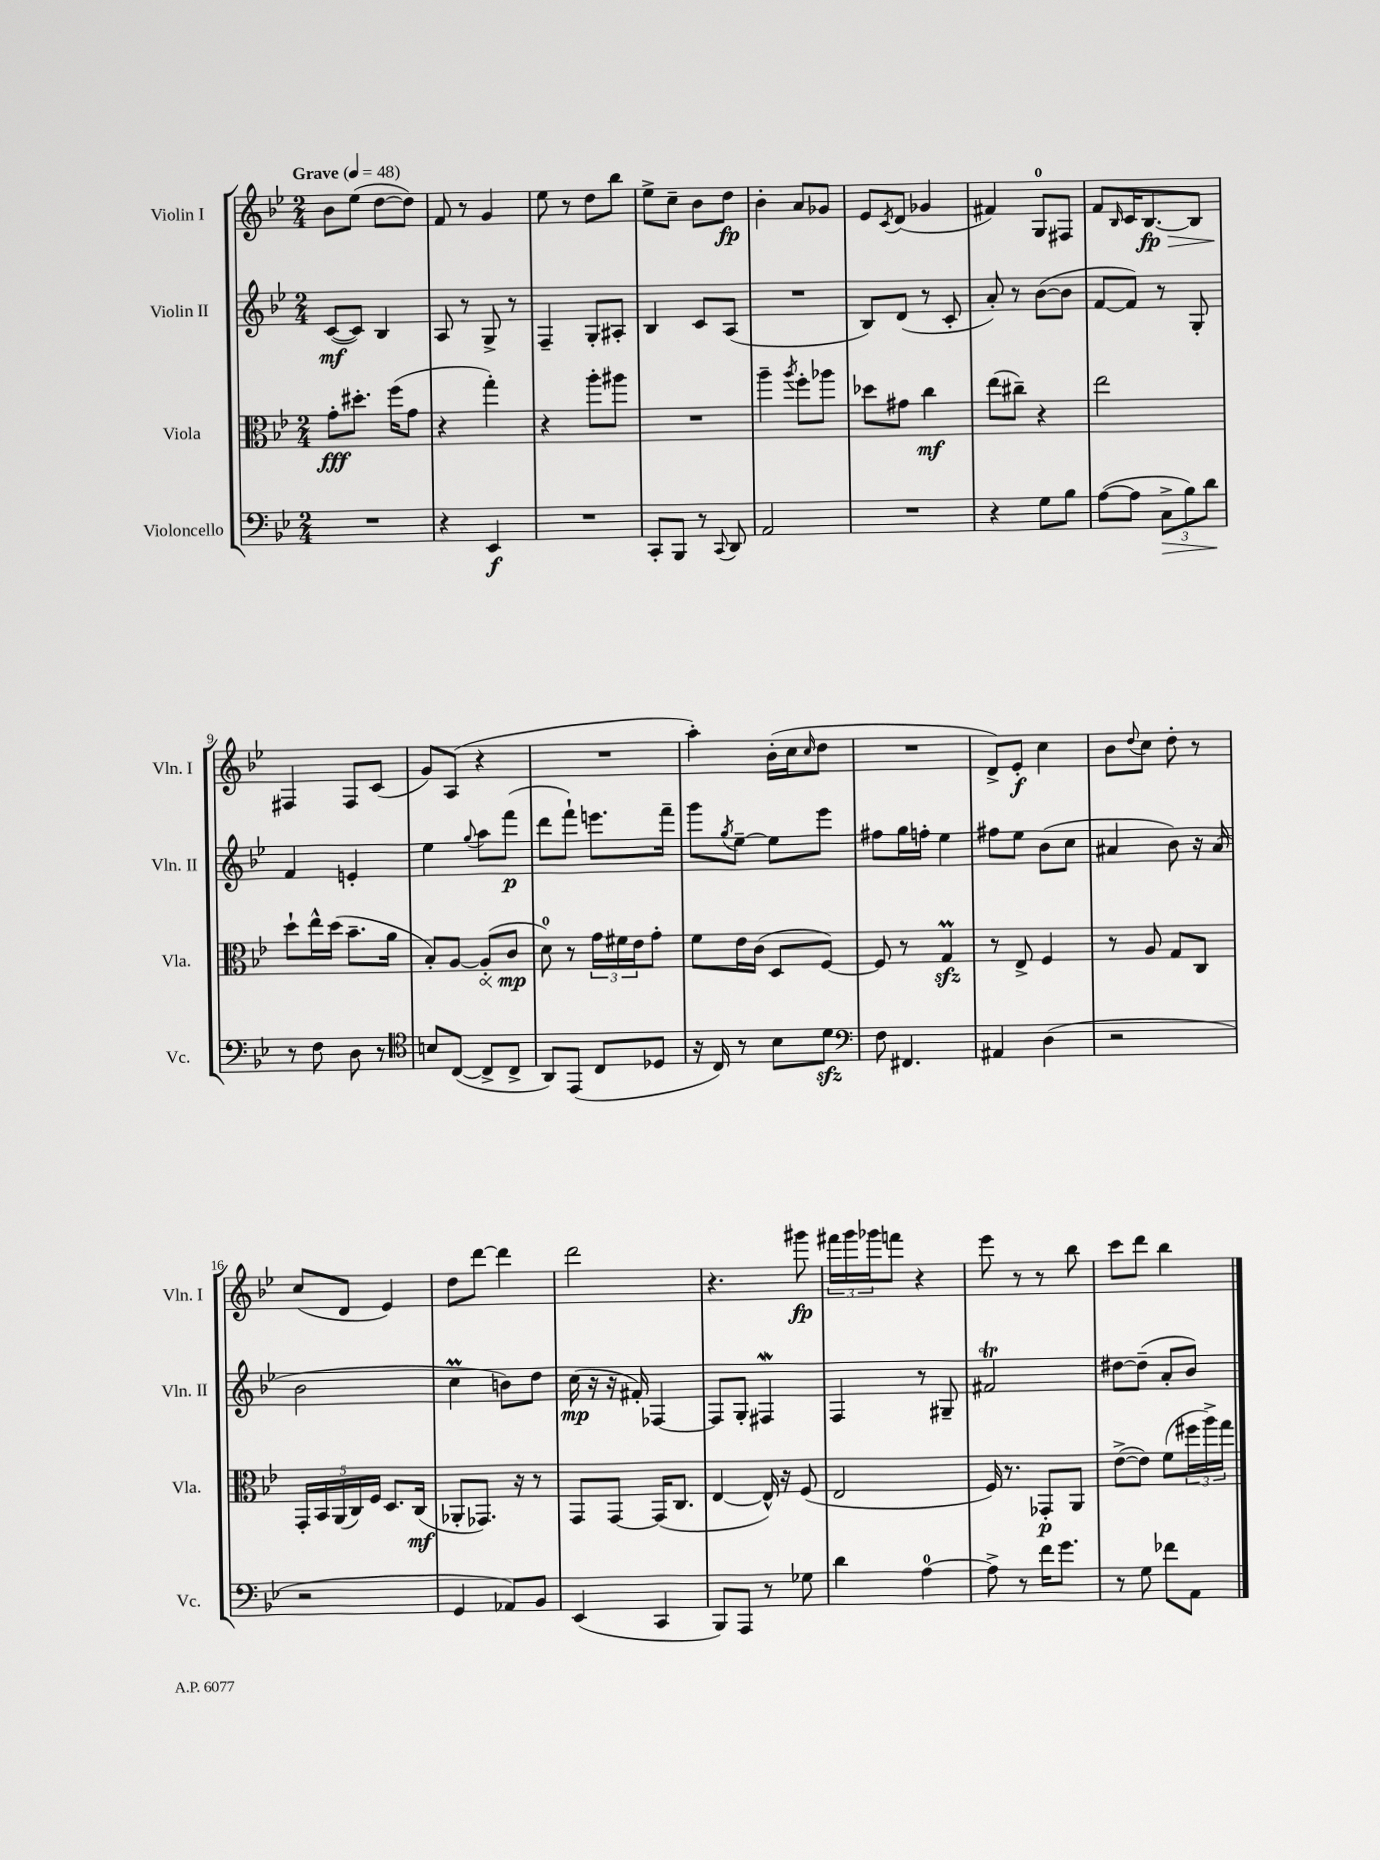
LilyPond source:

<<
\new StaffGroup <<
\new Staff = "s0" \with { instrumentName = "Violin I" shortInstrumentName = "Vln. I" } {
    \clef treble \key bes \major \numericTimeSignature \time 2/4 \tempo "Grave" 4 = 48
    bes'8 ees''8( d''8~ d''8) |
    f'8 r8 g'4 |
    ees''8 r8 d''8 bes''8 |
    ees''8-> c''8-- bes'8 d''8\fp |
    bes'4-. a'8 ges'8 |
    ees'8 \acciaccatura { c'8 } d'8( ges'4 |
    fis'4) g8-0 fis8 |
    f'8 \grace { bes16 } c'16 bes8.~\fp\> bes8 |
    fis4\! fis8 c'8( |
    g'8) a8( r4 |
    R2 |
    a''4-.) bes'16-.( c''16 \grace { c''16 } d''8 |
    R2 |
    d'8->) ees'8-.\f c''4 |
    bes'8 \appoggiatura { d''8 } c''8 d''8-. r8 |
    c''8( d'8 ees'4) |
    d''8 d'''8~ d'''4 |
    d'''2 |
    r4. gis'''8\fp |
    \tuplet 3/2 { fis'''16 g'''16 ges'''16 } f'''8 r4 |
    ees'''8 r8 r8 bes''8 |
    c'''8 d'''8 bes''4 \bar "|." |
}
\new Staff = "s1" \with { instrumentName = "Violin II" shortInstrumentName = "Vln. II" } {
    \clef treble \key bes \major \numericTimeSignature \time 2/4
    c'8~\mf( c'8) bes4 |
    a8 r8 g8-> r8 |
    f4-- g8-. ais8-. |
    bes4 c'8 a8( |
    R2 |
    bes8) d'8( r8 c'8-. |
    a'8-.) r8 bes'8~( bes'8 |
    f'8~ f'8) r8 g8-. |
    f'4 e'4-. |
    ees''4 \appoggiatura { g''8 } a''8 f'''8\p( |
    d'''8 f'''8-!) e'''8. f'''16-- |
    g'''8 \acciaccatura { g''8 } ees''8~-- ees''8 ees'''8 |
    fis''8 g''16 f''16-. ees''4 |
    fis''8 ees''8 bes'8( c''8 |
    ais'4 bes'8) r16 ais'16( |
    bes'2 |
    c''4\prall b'8) d''8 |
    c''16\mp( r16 r16 fis'16-.) fes4~ |
    fes8 g8-. fis4\mordent |
    f4 r8 gis8-- |
    fis'2\trill |
    dis''8~ dis''8--( a'8-. bes'8) \bar "|." |
}
\new Staff = "s2" \with { instrumentName = "Viola" shortInstrumentName = "Vla." } {
    \clef alto \key bes \major \numericTimeSignature \time 2/4
    g'8-.\fff dis''8.-. f''16( g'8 |
    r4 g''4-.) |
    r4 a''8-. ais''8 |
    R2 |
    a''4-- \acciaccatura { a''8 } f''8-. aes''8 |
    des''8 gis'8 c''4\mf |
    ees''8( cis''8--) r4 |
    ees''2 |
    d''8-! ees''16-^ d''16( bes'8.-- a'16 |
    bes8-.) a8~ \once \override Hairpin.circled-tip = ##t a8-.\<( c'8\mp\! |
    d'8-0) r8 \tuplet 3/2 { g'16 fis'16 ees'16 } g'8-. |
    f'8 ees'16 c'16( d8 f8~) |
    f8 r8 g4\prall\sfz |
    r8 ees8-> f4 |
    r8 a8 g8 c8 |
    \tuplet 5/4 { g,16-. bes,16 a,16( c16) f16 } d8. c16\mf( |
    aes,8-. ges,8.) r16 r8 |
    g,8 g,8~ g,16( c8. |
    ees4~ ees16-^) r16 f8( |
    ees2 |
    f16) r8. ges,8-.\p a,8 |
    ees'8~->( ees'8) f'8( \tuplet 3/2 { fis''16 a''16->) g''16 } \bar "|." |
}
\new Staff = "s3" \with { instrumentName = "Violoncello" shortInstrumentName = "Vc." } {
    \clef bass \key bes \major \numericTimeSignature \time 2/4
    R2 |
    r4 ees,4\f |
    R2 |
    c,8-. bes,,8 r8 \appoggiatura { c,8 } d,8 |
    a,2 |
    R2 |
    r4 g8 bes8 |
    a8~( a8 \tuplet 3/2 { c8->\> bes8) d'8\! } |
    r8 f8 d8 r8 |
    \clef tenor b8 c8~( c8-> c8-> |
    a,8) ees,8( c8 des8 |
    r16 c16) r8 bes8 d'8\sfz |
    \clef bass f8 fis,4. |
    ais,4 d4( |
    r2 |
    r2 |
    g,4 aes,8) bes,8 |
    ees,4( c,4 |
    bes,,8) a,,8 r8 ges8 |
    d'4 a4-0~ |
    a8-> r8 f'16 g'8. |
    r8 g8 fes'8 a,8 \bar "|." |
}
>>
>>
